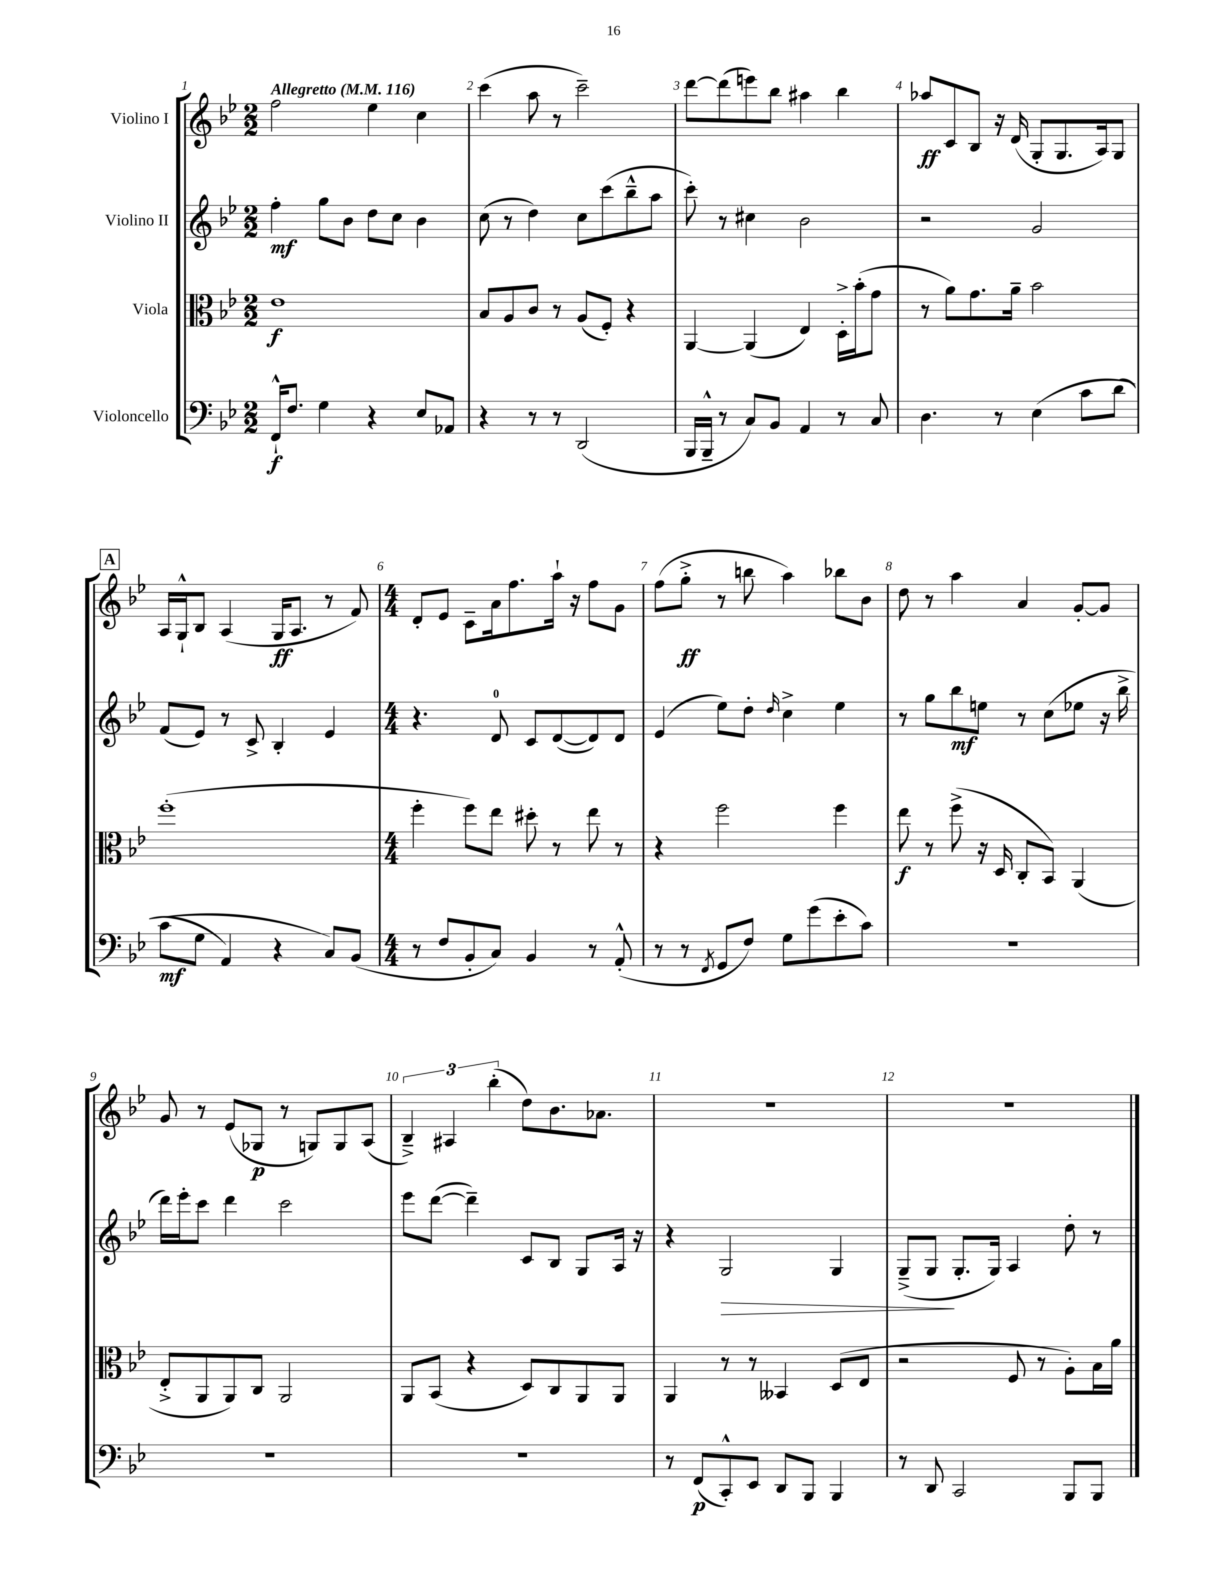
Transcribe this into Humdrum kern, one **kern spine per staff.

**kern	**kern	**kern	**kern
*staff4	*staff3	*staff2	*staff1
*clefF4	*clefC3	*clefG2	*clefG2
*k[b-e-]	*k[b-e-]	*k[b-e-]	*k[b-e-]
*M2/2	*M2/2	*M2/2	*M2/2
*MM116	*MM116	*MM116	*MM116
16FF`^^	1e-	4ff'	2ff
8.F	.	.	.
4G	.	8gg	.
.	.	8b-	.
4r	.	8dd	4ee-
.	.	8cc	.
8E-	.	4b-	4cc
8AA-	.	.	.
=	=	=	=
4r	8B-	(8cc	(4ccc
.	8A	8r	.
8r	8c	4dd)	8aa
8r	8r	.	8r
(2DD	(8A	8cc	2ccc~)
.	8F')	(8ccc	.
.	4r	8bb-~^^	.
.	.	8aa	.
=	=	=	=
16BBB-	[4AA	8ccc')	[8ddd
16BBB-~^^	.	.	.
8r	.	8r	(8ddd]
8C)	(4AA]	4cc#	8eee)
8BB-	.	.	8bb-
4AA	4E-)	2b-	4aa#
8r	16D'^	.	4bb-
.	(16b-'	.	.
8C	8g	.	.
=	=	=	=
4.D	8r	2r	8aa-
.	8a)	.	8c
.	8.g	.	8B-
8r	.	.	16r
.	16a~	.	(16d
&(4E-	2b-	2g	8G'
.	.	.	8.G
8c	.	.	.
.	.	.	16A)
(8d	.	.	8G
=	=	=	=
8c	(1ff'	(8f	16A
.	.	.	16G`^^
8G	.	8e-)	8B-
4AA)	.	8r	(4A
.	.	8c^	.
4r	.	4B-'	16G
.	.	.	8.A
8C&)	.	4e-	8r
(8BB-	.	.	8f)
=	=	=	=
*M4/4	*M4/4	*M4/4	*M4/4
8r	4ff'	4.r	8d'
8F	.	.	8e-
8BB-'	8ff)	.	8c~
8C)	8ee-	8d	16a
.	.	.	8.ff
4BB-	8dd#'	8c	.
.	8r	([8d	16aa`
.	.	.	16r
8r	8ee-	8d])	8ff
(8AA'^^	8r	8d	8g
=	=	=	=
8r	4r	(4e-	(8ff
8r	.	.	8gg'^
8qFF	.	.	.
8GG	2ff	8ee-)	8r
8F)	.	8dd'	8bb
.	.	16qqdd	.
8G	.	4cc^	4aa)
(8g	.	.	.
8e-'	4ff	4ee-	8bb-
8c)	.	.	8b-
=	=	=	=
1r	8ee-	8r	8dd
.	8r	8gg	8r
.	(8ff^	8bb-	4aa
.	16r	8ee	.
.	16D	.	.
.	8C'	8r	4a
.	8BB-)	(8cc	.
.	(4AA	8ee-	[8g'
.	.	16r	8g]
.	.	16bb-^	.
=	=	=	=
1r	8E-'^	16ddd)	8g
.	.	16eee-'	.
.	8AA	8ccc	8r
.	8AA)	4ddd	(8e-
.	8C	.	8G-
.	2AA	2ccc	8r
.	.	.	8G)
.	.	.	8G
.	.	.	(8A
=	=	=	=
1r	8AA	8eee-	6B-~^)
.	(8BB-	([8ddd	.
.	.	.	6A#
.	4r	4ddd~])	.
.	.	.	(6bb-'
.	8D)	8c	8dd)
.	8C	8B-	8.b-
.	8AA	8G	.
.	.	.	8.a-
.	8AA	16A	.
.	.	16r	.
=	=	=	=
8r	4AA	4r	1r
(8FF	.	.	.
8CC'^^)	8r	2G	.
8EE-	8r	.	.
8DD	4BB--	.	.
8BBB-	.	.	.
4BBB-	(8D	4G	.
.	8E-	.	.
=	=	=	=
8r	2r	(8G~^	1r
8DD	.	8G	.
2CC	.	8.G'	.
.	.	16G)	.
.	8F	4A	.
.	8r	.	.
8BBB-	8A')	8dd'	.
8BBB-	16B-	8r	.
.	16a	.	.
==	==	==	==
*-	*-	*-	*-
